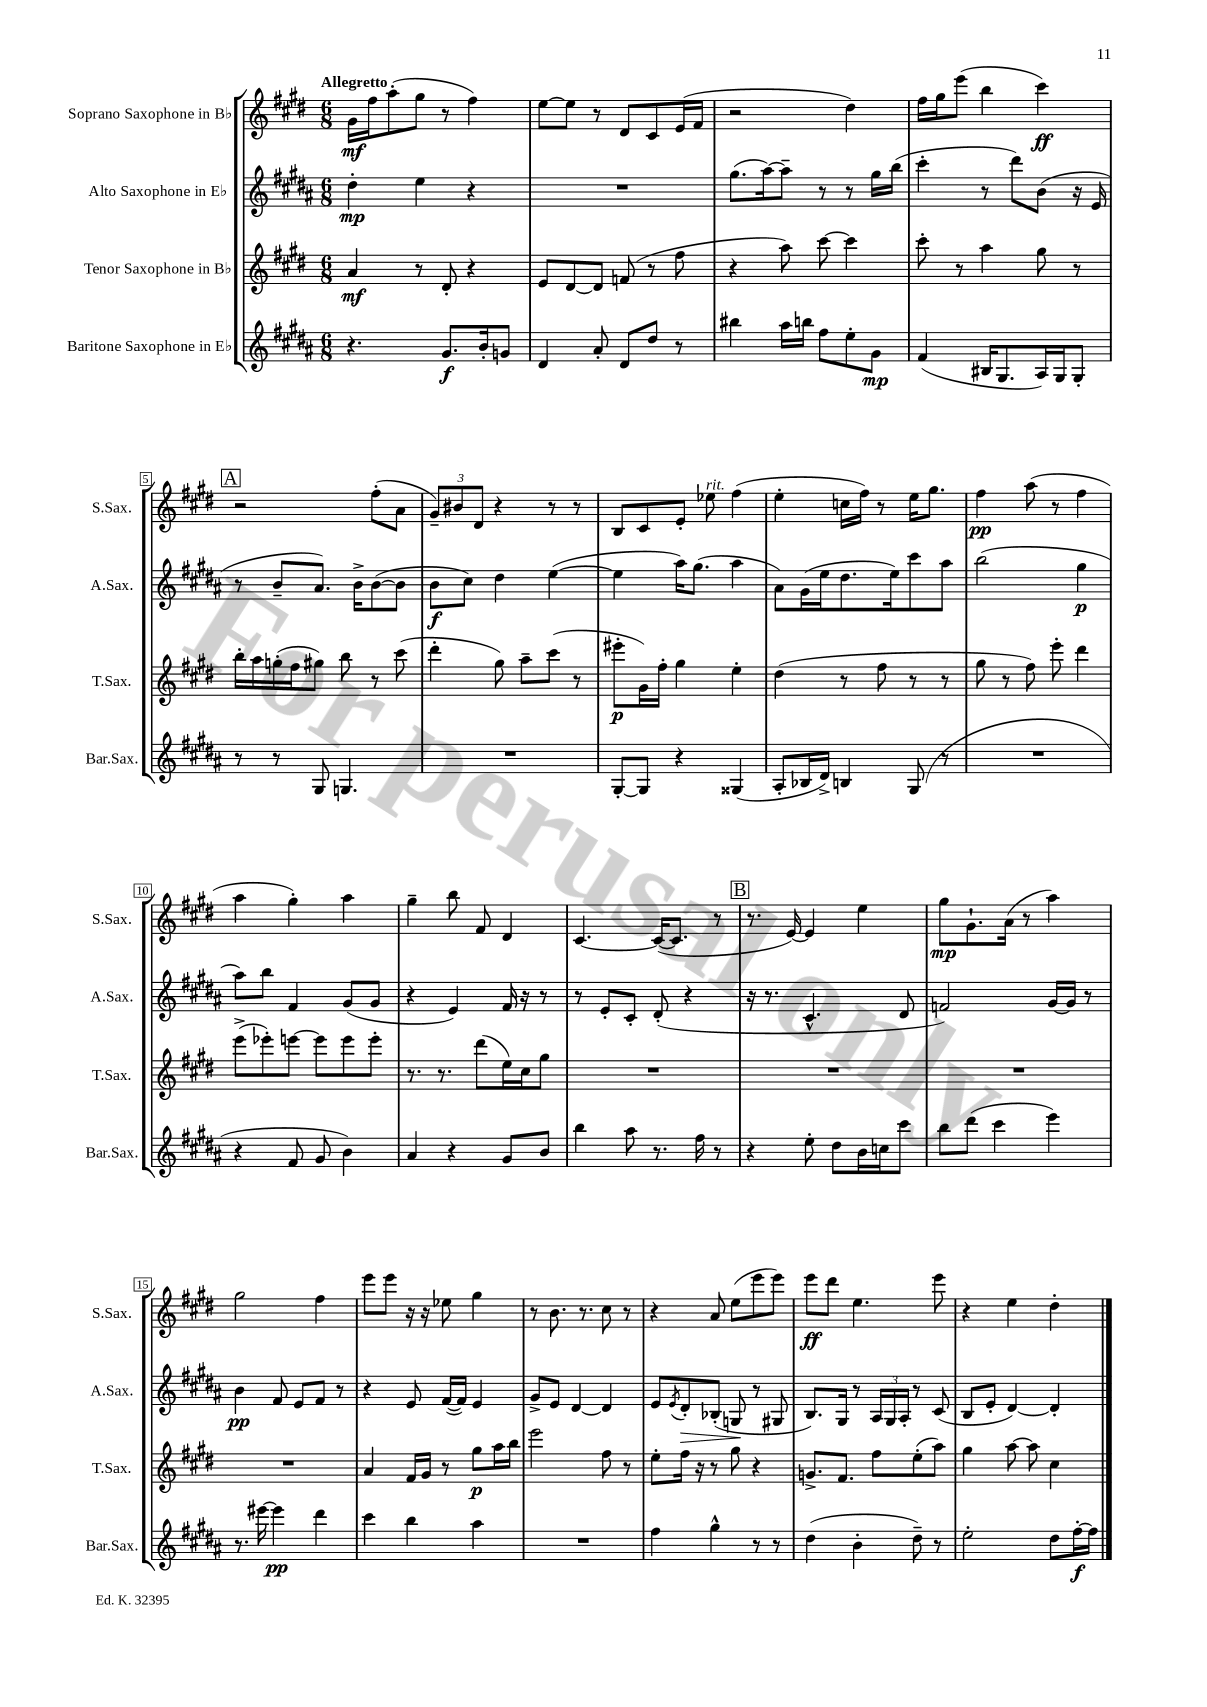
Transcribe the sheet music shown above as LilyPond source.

<<
\new StaffGroup <<
\new Staff = "s0" \with { instrumentName = "Soprano Saxophone in Bb" shortInstrumentName = "S.Sax." } {
    \clef treble \key e \major \numericTimeSignature \time 6/8 \tempo "Allegretto"
    gis'16\mf fis''16 a''8-.( gis''8 r8 fis''4) |
    e''8~ e''8 r8 dis'8 cis'8 e'16( fis'16 |
    r2 dis''4) |
    fis''16 gis''16 e'''8( b''4 cis'''4\ff) |
    \mark \markup { \box "A" } r2 fis''8-.( a'8 |
    \tuplet 3/2 { gis'8--) bis'8 dis'8 } r4 r8 r8 |
    b8 cis'8 e'8-. ees''8^\markup { \italic "rit." } fis''4( |
    e''4-. c''16 fis''16) r8 e''16 gis''8. |
    fis''4\pp a''8( r8 fis''4 |
    a''4 gis''4-.) a''4 |
    gis''4-- b''8 fis'8 dis'4 |
    cis'4.~ cis'16~( cis'8. r8 |
    \mark \markup { \box "B" } r8. e'16~) e'4 e''4 |
    gis''8\mp gis'8.-! a'16( r8 a''4) |
    gis''2 fis''4 |
    e'''8 e'''8 r16 r16 ees''8 gis''4 |
    r8 b'8. r8. cis''8 r8 |
    r4 a'8 e''8( e'''8 e'''8) |
    e'''8\ff dis'''8 e''4. e'''8 |
    r4 e''4 dis''4-. \bar "|." |
}
\new Staff = "s1" \with { instrumentName = "Alto Saxophone in Eb" shortInstrumentName = "A.Sax." } {
    \clef treble \key b \major \numericTimeSignature \time 6/8
    dis''4-.\mp e''4 r4 |
    R2. |
    gis''8.( ais''16~) ais''8-- r8 r8 gis''16 b''16( |
    cis'''4-. r8 dis'''8) b'8( r16 e'16 |
    \mark \markup { \box "A" } r8 b'8-- ais'8.) b'16-> b'8~( b'8 |
    b'8\f cis''8) dis''4 e''4~( |
    e''4 ais''16) gis''8.( ais''4 |
    ais'8) gis'16( e''16 dis''8. e''16) cis'''8 ais''8 |
    b''2( gis''4\p |
    ais''8) b''8 fis'4 gis'8( gis'8 |
    r4 e'4) fis'16 r16 r8 |
    r8 e'8-. cis'8-. dis'8-.( r4 |
    \mark \markup { \box "B" } r16 r8. cis'4.-^ dis'8 |
    f'2) gis'16~ gis'16 r8 |
    b'4\pp fis'8 e'8 fis'8 r8 |
    r4 e'8 fis'16~( fis'16) e'4 |
    gis'8-> e'8 dis'4~ dis'4 |
    e'8 \acciaccatura { e'8 } dis'8-.\> bes8-.( g8\! r8 gis8 |
    b8.) gis16 r8 \tuplet 3/2 { ais16 gis16 ais16-. } r8 cis'8( |
    b8 e'8-. dis'4~) dis'4-. \bar "|." |
}
\new Staff = "s2" \with { instrumentName = "Tenor Saxophone in Bb" shortInstrumentName = "T.Sax." } {
    \clef treble \key e \major \numericTimeSignature \time 6/8
    a'4\mf r8 dis'8-. r4 |
    e'8 dis'8~ dis'8 f'8( r8 fis''8 |
    r4 a''8) cis'''8~ cis'''4 |
    cis'''8-. r8 a''4 gis''8 r8 |
    \mark \markup { \box "A" } b''16-. a''16 g''16-.( fis''16 gis''8) b''8 r8 cis'''8( |
    dis'''4-. gis''8) a''8-- cis'''8( r8 |
    eis'''8-.\p gis'16) fis''16-. gis''4 e''4-. |
    dis''4( r8 fis''8 r8 r8 |
    gis''8 r8 fis''8) e'''8-. dis'''4 |
    e'''8->( ees'''8-.) e'''8~ e'''8 e'''8 e'''8-. |
    r8. r8. dis'''8( e''16) cis''16 gis''8 |
    R2. |
    \mark \markup { \box "B" } R2. |
    R2. |
    R2. |
    a'4 fis'16 gis'16 r8 gis''8\p a''16 b''16 |
    e'''2 fis''8 r8 |
    e''8-. fis''16 r16 r8 gis''8 r4 |
    g'8.-> fis'8. fis''8 e''8-.( a''8) |
    gis''4 a''8~ a''8 cis''4 \bar "|." |
}
\new Staff = "s3" \with { instrumentName = "Baritone Saxophone in Eb" shortInstrumentName = "Bar.Sax." } {
    \clef treble \key b \major \numericTimeSignature \time 6/8
    r4. gis'8.\f b'16-. g'8 |
    dis'4 ais'8-. dis'8 dis''8 r8 |
    bis''4 ais''16 b''16 fis''8 e''8-. gis'8\mp |
    fis'4( bis16 gis8. ais16) gis16 gis8-. |
    \mark \markup { \box "A" } r8 r8 gis8 g4. |
    R2. |
    gis8~-. gis8 r4 gisis4( |
    ais8-. bes16 dis'16->) b4 gis8( r8 |
    R2. |
    r4 fis'8 gis'8 b'4) |
    ais'4 r4 gis'8 b'8 |
    b''4 ais''8 r8. fis''16 r8 |
    \mark \markup { \box "B" } r4 e''8-. dis''8 b'16 c''16 cis'''8 |
    b''8 dis'''8( cis'''4 e'''4) |
    r8. eis'''16~ eis'''4\pp dis'''4 |
    cis'''4 b''4 ais''4 |
    R2. |
    fis''4 gis''4-^ r8 r8 |
    dis''4( b'4-. dis''8--) r8 |
    e''2-. dis''8 fis''16~-.\f fis''16 \bar "|." |
}
>>
>>
\layout { \context { \Score \override BarNumber.stencil = #(make-stencil-boxer 0.1 0.3 ly:text-interface::print) } }
